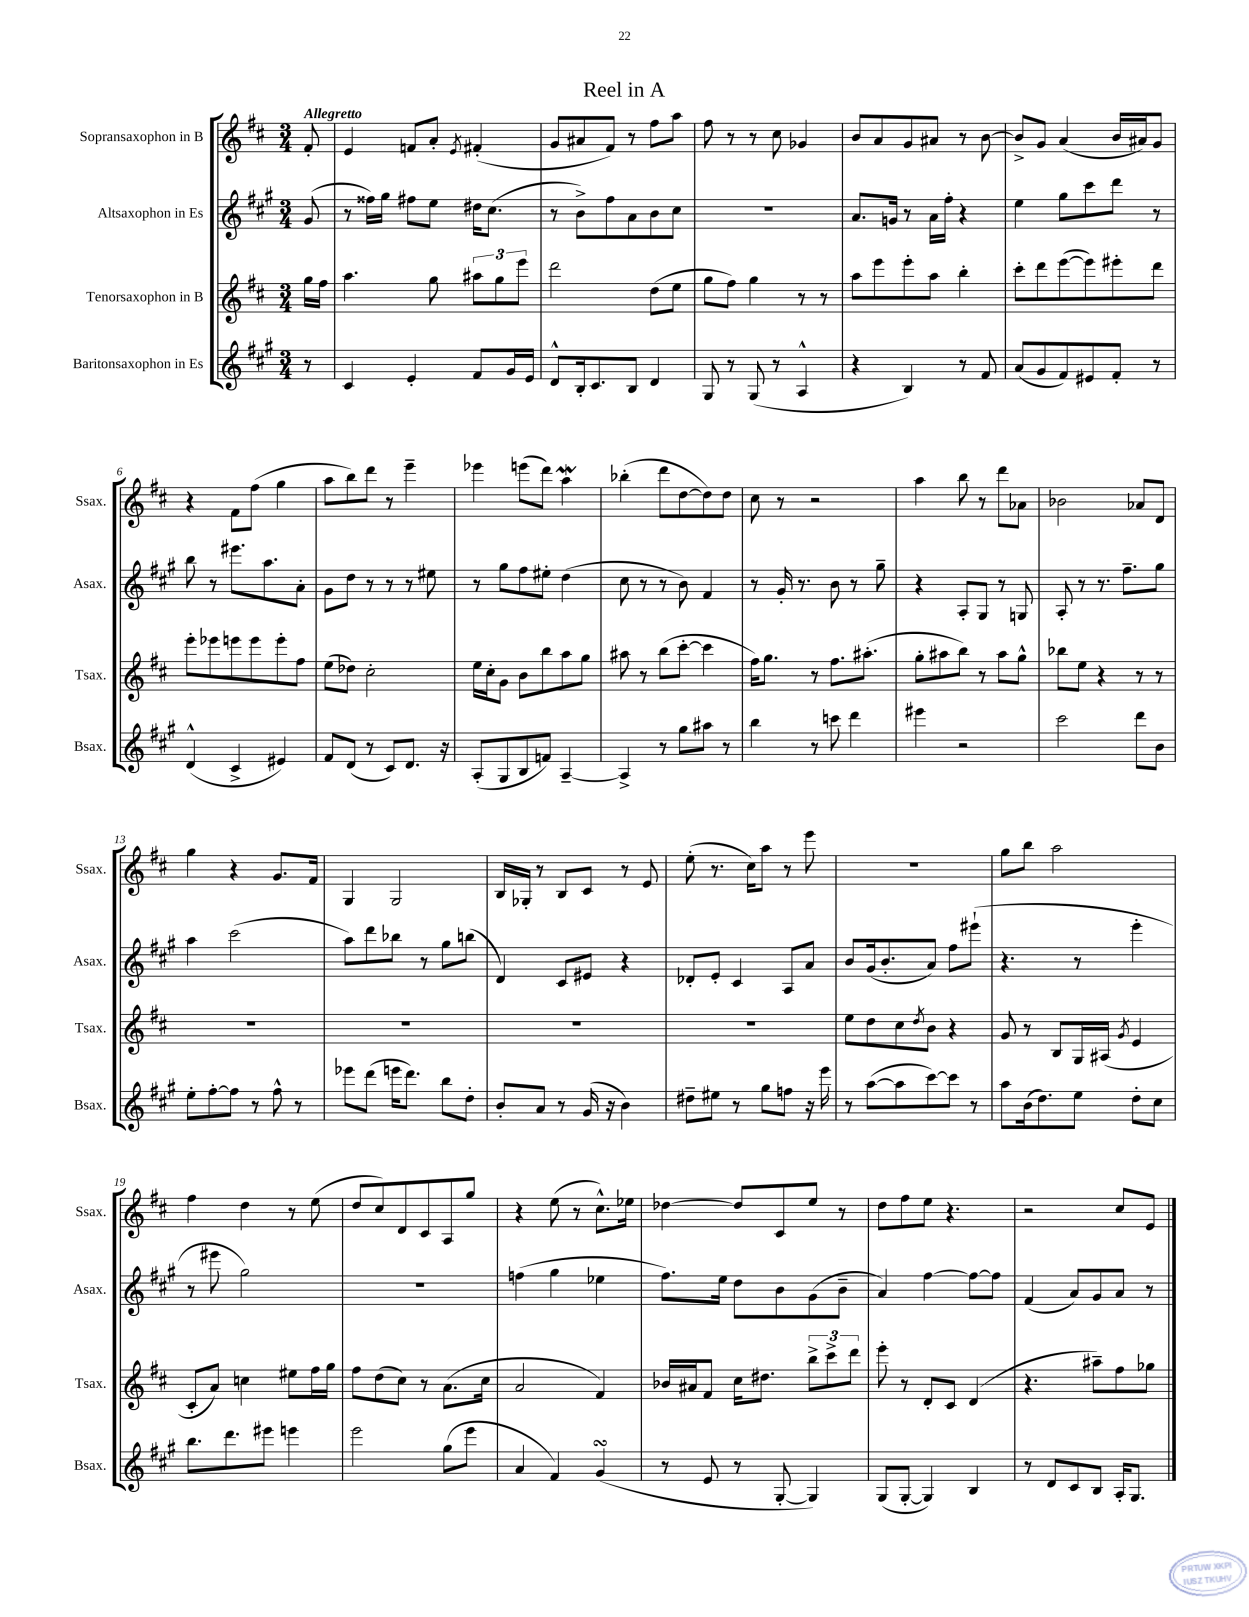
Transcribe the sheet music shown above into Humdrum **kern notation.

**kern	**kern	**kern	**kern
*part4	*part3	*part2	*part1
*staff4	*staff3	*staff2	*staff1
*I"Baritonsaxophon in Es	*I"Tenorsaxophon in B	*I"Altsaxophon in Es	*I"Sopransaxophon in B
*I'Bsax.	*I'Tsax.	*I'Asax.	*I'Ssax.
*clefG2	*clefG2	*clefG2	*clefG2
*k[f#c#g#]	*k[f#c#]	*k[f#c#g#]	*k[f#c#]
*M3/4	*M3/4	*M3/4	*M3/4
=	=	=	=
!	!	!	!LO:TX:a:B:t=Allegretto
8r	16gg\LL	(8g#/	8f#'/
.	16ff#\JJ	.	.
=1	=1	=1	=1
4c#/	4.aa\	8r	4e/
.	.	16ff##X\LL)	.
.	.	16gg#\JJ	.
4e'/	.	8ff#X\L	8fn/L
.	8gg\	8ee\J	8a'/J
.	.	.	8qe/
8f#/L	12aa#X\L	16dd#X\KL	(4f#X'/
.	.	(8.cc#\J	.
.	12gg\	.	.
16g#/L	.	.	.
.	12eee\J	.	.
16e/JJ	.	.	.
=2	=2	=2	=2
8d^^/L	2ddd\	8r	8g/L
16B'/k	.	8b^\L)	8a#X/
8.c#/	.	.	.
.	.	8ff#\	8f#/J)
8B/J	.	8a\	8r
4d/	(8dd\L	8b\	8ff#\L
.	8ee\J	8cc#\J	8aa\J
=3	=3	=3	=3
8G#/	8gg\L	2.r	8ff#\
8r	8ff#\J)	.	8r
(8G#/	4gg\	.	8r
8r	.	.	8cc#\
4A^^/	8r	.	4g-X/
.	8r	.	.
=4	=4	=4	=4
4r	8aa\L	8.a/L	8b/L
.	8eee\	.	8a/
.	.	16gn/Jk	.
4B/)	8eee'\	8r	8g/
.	8aa\J	16a\LL	8a#X/J
.	.	16ff#'\JJ	.
8r	4bb'\	4r	8r
8f#/	.	.	[8b\
=5	=5	=5	=5
(8a/L	8ccc#'\L	4ee\	8b^/L]
8g#/	8ddd\	.	8g/J
8f#/)	([8eee\	8gg#\L	(4a/
8e#X/	8eee\])	8ccc#\	.
8f#'/J	8eee#X'\	8ddd\J	16b/LL
.	.	.	16a#X/J)
8r	8ddd\J	8r	8g/J
!!LO:LB:g=z
=6	=6	=6	=6
(4d^^/	8eee'\L	8bb\	4r
.	8eee-X\	8r	.
4c#^/	8eeen\	8.eee#X\L	8f#\L
.	8eee\	.	(8ff#\J
.	.	8.aa\	.
4e#X/)	8eee'\	.	4gg\
.	8ff#\J	8a'\J	.
=7	=7	=7	=7
8f#/L	(8ee\L	8g#\L	8aa\L
(8d/J	8dd-X\J)	8dd\J	8bb\)
8r	2cc#'\	8r	8ddd\J
8c#/L)	.	8r	8r
8.d/J	.	8r	4eee~\
.	.	8ee#X\	.
16r	.	.	.
=8	=8	=8	=8
(8A'/L	16ee\LL	8r	4eee-X\
.	16cc#'\J	.	.
8G#/	8g\J	8gg#\L	.
8B/	8b\L	8ff#\	(8eeen\L
8fn/J)	8bb\	8ee#X'\J	8ddd\J)
[4A~/	8aa\	(4dd\	4aaW\
.	8gg\J	.	.
=9	=9	=9	=9
4A^/]	8aa#X\	8cc#\	(4bb-X'\
.	8r	8r	.
8r	(8bb\L	8r	8ddd\L
8gg#\L	[8ccc#'\J	8b\)	[8dd\
8aa#X\J	4ccc#\]	4f#/	8dd\])
8r	.	.	8dd\J
=10	=10	=10	=10
4bb\	16ff#\KL)	8r	8cc#\
.	8.gg\J	.	.
.	.	16g#'/	8r
.	.	8.r	.
8r	8r	.	2r
8cccn\	8.ff#\L	8b\	.
4ddd\	.	8r	.
.	(8.aa#X'\J	.	.
.	.	8gg#~\	.
=11	=11	=11	=11
4eee#X\	8gg'\L	4r	4aa\
.	8aa#X\	.	.
2r	8bb\J)	8A'/L	8bb\
.	8r	8G#/J	8r
.	8aa#\L	8r	8ddd\L
.	8gg^^\J	8Gn/	8a-X\J
=12	=12	=12	=12
2ccc#\	8bb-X\L	8A'/	2b-X\
.	8ee\J	8r	.
.	4r	8.r	.
.	.	8.ff#~\L	.
8ddd\L	8r	.	8a-X/L
8b\J	8r	8gg#\J	8d/J
!!LO:LB:g=z
=13	=13	=13	=13
8ee'\L	2.r	4aa\	4gg\
[8ff#'\	.	.	.
8ff#\J]	.	(2ccc#\	4r
8r	.	.	.
8ff#^^\	.	.	8.g/L
8r	.	.	.
.	.	.	16f#/Jk
=14	=14	=14	=14
8eee-X\L	2.r	8aa\L)	4G/
(8ddd\J	.	8ddd\	.
16eeen\KL	.	8bb-X\J	2G/
8.ddd\J)	.	.	.
.	.	8r	.
8bb\L	.	8gg#\L	.
8dd'\J	.	(8bbn\J	.
=15	=15	=15	=15
8b'/L	2.r	4d/)	16B/LL
.	.	.	16G-X'/JJ
8a/J	.	.	8r
8r	.	8c#/L	8B/L
(16g#/	.	8e#X/J	8c#/J
16r	.	.	.
4b\)	.	4r	8r
.	.	.	8e/
=16	=16	=16	=16
8dd#X~\L	2.r	8d-X'/L	(8ee'\
8ee#X\J	.	8e'/J	8.r
8r	.	4c#/	.
.	.	.	16cc#\KL)
8gg#\L	.	.	8aa\J
8ffn\J	.	8A/L	8r
16r	.	8a/J	8eee\
16eee\	.	.	.
=17	=17	=17	=17
8r	8ee\L	8b/L	2.r
([8aa\L	8dd\	(16g#/k	.
.	.	8.b'/	.
8aa\]	8cc#\	.	.
.	8qdd/	.	.
[8ccc#\)	8b\J	8a/J)	.
8ccc#\J]	4r	8ff#\L	.
8r	.	(8eee#X`\J	.
=18	=18	=18	=18
8aa\L	8g/	4.r	8gg\L
(16b\k	8r	.	8bb\J
8.dd\)	.	.	.
.	8B/L	.	2aa\
8ee\J	16G/L	8r	.
.	(16A#X/JJ	.	.
.	8qg/	.	.
8dd'\L	4e/	4eee'\	.
8cc#\J	.	.	.
!!LO:LB:g=z
=19	=19	=19	=19
8.bb\L	8c#'/L	8r	4ff#\
.	8a/J)	8eee#X\	.
8.ddd\	.	.	.
.	4ccn\	2gg#\)	4dd\
8eee#X\J	.	.	.
4eeen\	8ee#X\L	.	8r
.	16ff#\L	.	(8ee\
.	16gg\JJ	.	.
=20	=20	=20	=20
2eee\	8ff#\L	2.r	8dd/L
.	(8dd\	.	8cc#/)
.	8cc#\J)	.	8d/
.	8r	.	8c#/
(8gg#\L	(8.a\L	.	8A/
8eee\J	.	.	8gg/J
.	16cc#\Jk	.	.
=21	=21	=21	=21
4a/	2a/	(4ffn\	4r
4f#/)	.	4gg#\	(8ee\
.	.	.	8r
(4g#sSsS/	4f#/)	4ee-X\	8.cc#^^\L)
.	.	.	16ee-X\Jk
=22	=22	=22	=22
8r	16b-X/LL	8.ff#\L)	[4dd-X\
.	16a#X/J	.	.
8e/	8f#/J	.	.
.	.	16ee\Jk	.
8r	16cc#\KL	8dd\L	8dd-/L]
.	8.dd#X\J	.	.
[8G#'/	.	8b\	8c#/
4G#/])	12bb^\L	(8g#\	8ee/J
.	12ccc#^\	.	.
.	.	8b~\J	8r
.	12ddd\J	.	.
=23	=23	=23	=23
(8G#/L	8eee'\	4a/)	8dd\L
[8G#'/J	8r	.	8ff#\
4G#/])	8d'/L	[4ff#\	8ee\J
.	8c#/J	.	4.r
4B/	(4d/	8ff#\L_	.
.	.	8ff#\J]	.
=24	=24	=24	=24
8r	4.r	(4f#/	2r
8d/L	.	.	.
8c#/	.	8a/L)	.
8B/J	8aa#X~\L)	8g#/	.
16A'/KL	8ff#\	8a/J	8cc#/L
8.G#/J	.	.	.
.	8gg-X\J	8r	8e/J
==	==	==	==
*-	*-	*-	*-
